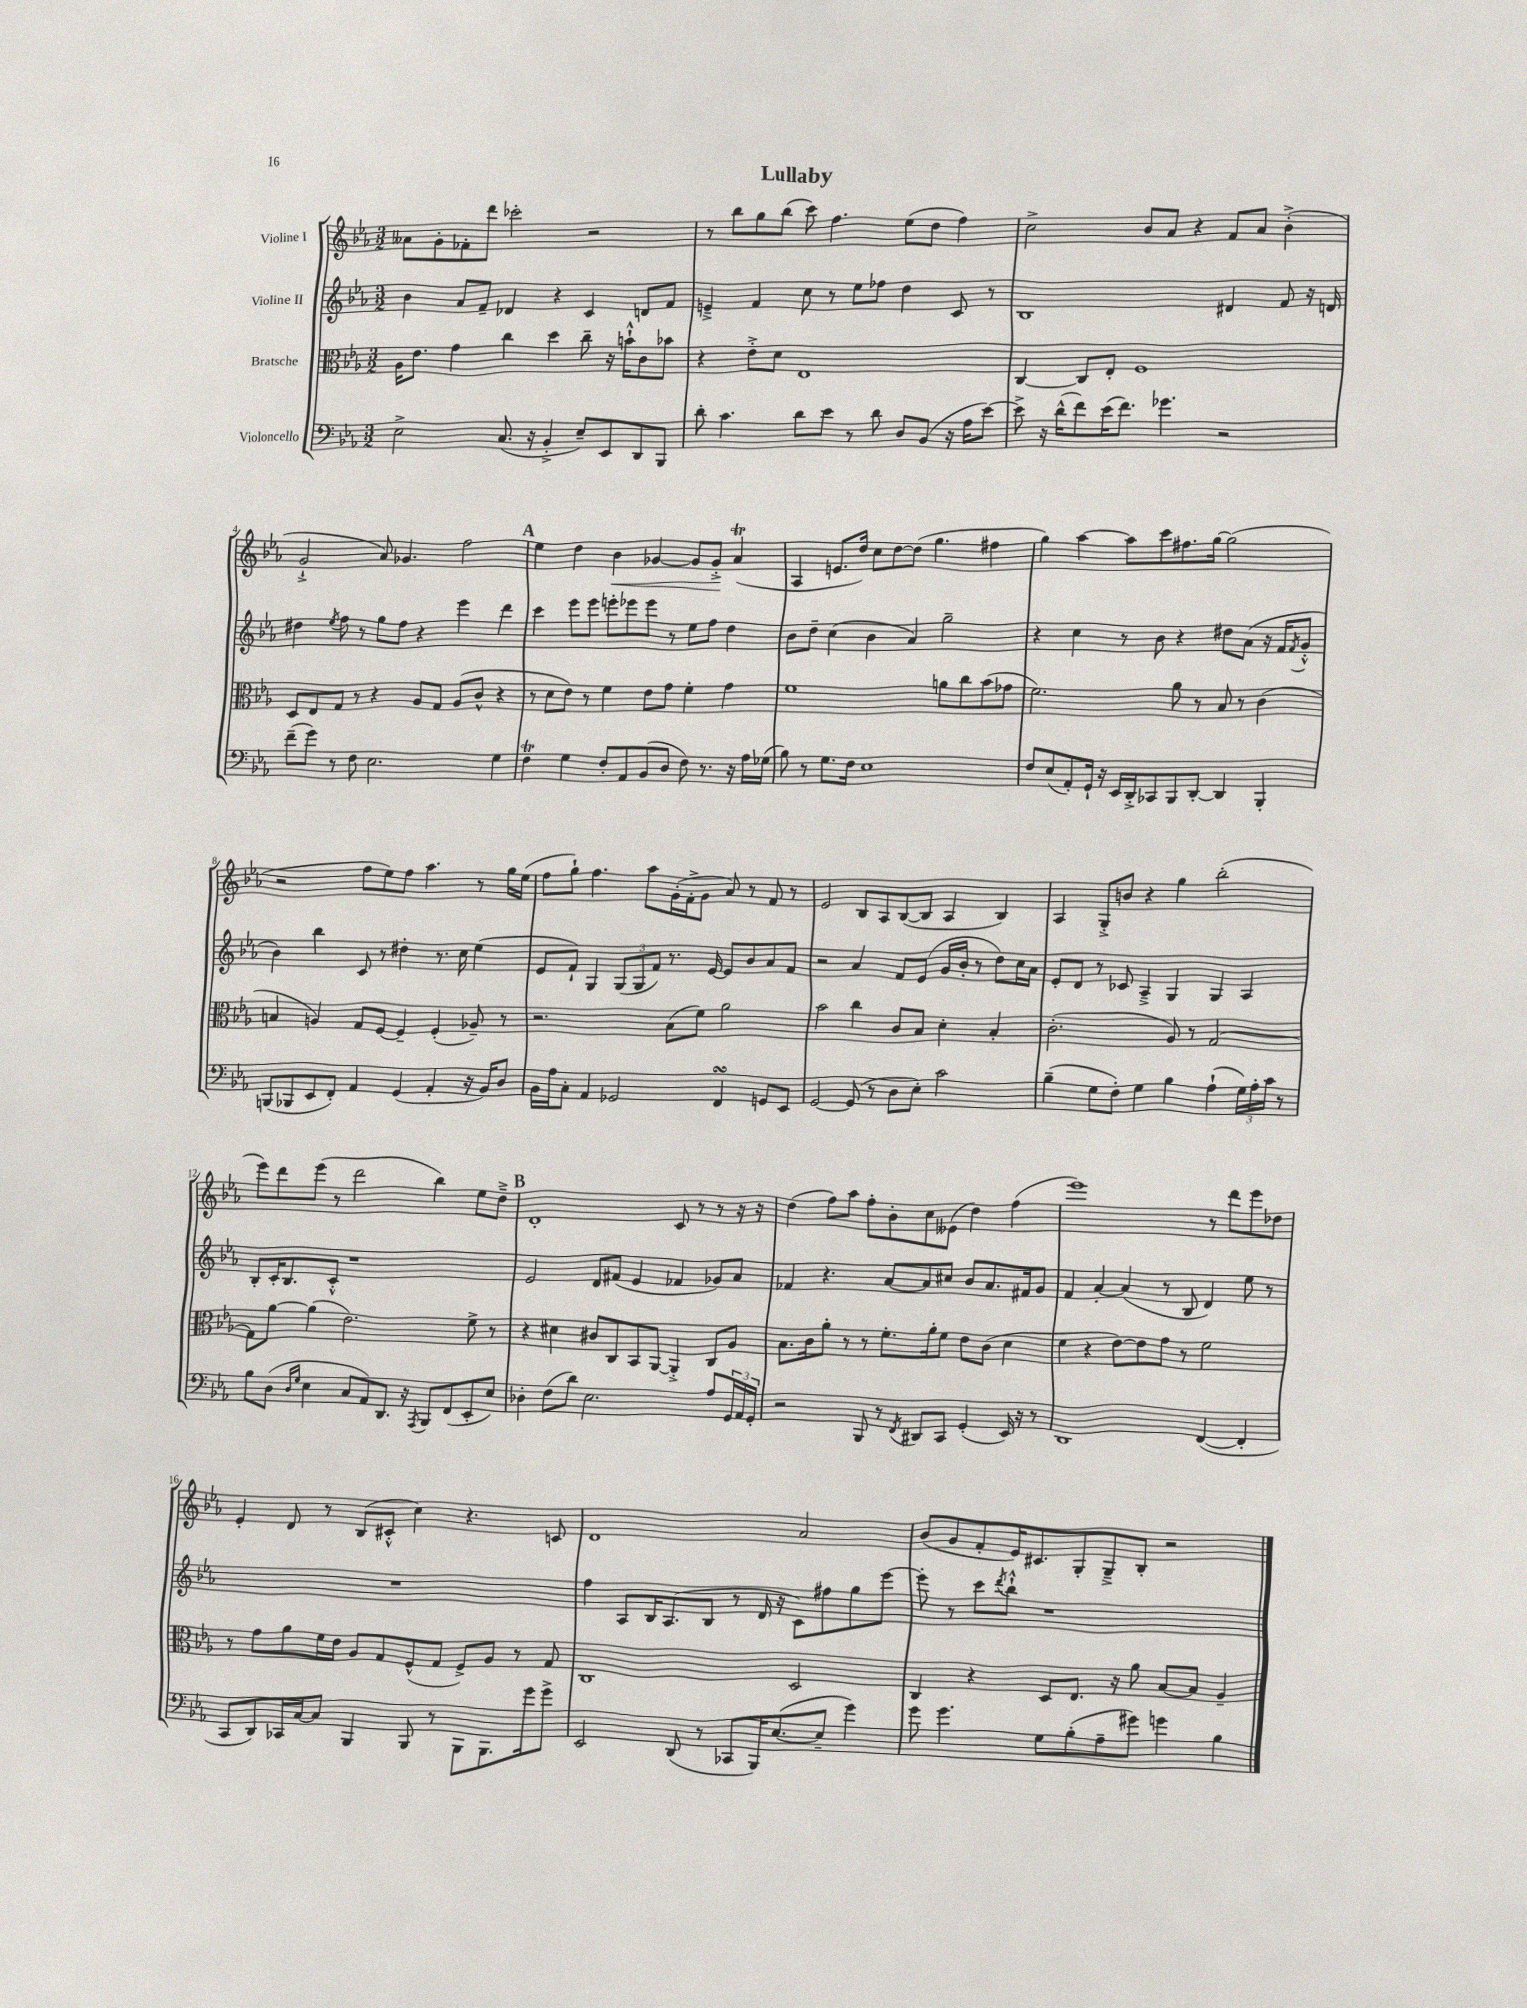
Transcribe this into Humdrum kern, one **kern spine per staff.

**kern	**kern	**kern	**kern
*staff4	*staff3	*staff2	*staff1
*clefF4	*clefC3	*clefG2	*clefG2
*k[b-e-a-]	*k[b-e-a-]	*k[b-e-a-]	*k[b-e-a-]
*M3/2	*M3/2	*M3/2	*M3/2
2E-^	16A-	4b-	8a--
.	8.e-	.	.
.	.	.	8g'
.	4g	8a-	8f-'
.	.	8f~	8ddd
(8.C	4cc	4d-	2ccc-'
16r	.	.	.
4BB-'^	4dd	4r	.
8E-~)	8cc~	4c	2r
8EE-	16r	.	.
.	16b`^^	.	.
8DD	8c	8d	.
8BBB-	8b-	8f	.
=	=	=	=
8d'	4r	4e~^	8r
4.c	.	.	8bb-
.	8e-'^	4f	8gg
.	8d	.	(8bb-
8d	1E-	8cc	8ccc)
8e-	.	8r	4.ff
8r	.	8ee-	.
8d	.	8ff-	.
8D	.	4dd	(8ee-
(8BB-	.	.	8dd
16r	.	8c	4ff)
16A-	.	.	.
[8e-)	.	8r	.
=	=	=	=
8e-^]	[4C	1B-	2cc^
16r	.	.	.
(16d^^	.	.	.
8f)	8C]	.	.
(16e-	8E-'	.	.
8.f)	.	.	.
.	1F	.	8b-
4.g-	.	.	8a-
.	.	.	4r
2r	.	4d#	8f
.	.	.	8a-
.	.	8f	(4b-'^
.	.	16r	.
.	.	16d	.
=	=	=	=
(8f~	8D	4dd#	2g`^
8g)	8E-	.	.
.	.	8qee-	.
8r	8G	8ff	.
8F	8r	8r	.
2.E-	4r	8gg	8a-)
.	.	8ff	4.g-
.	8A-	4r	.
.	8G	.	.
.	(8A-	4eee-	2ff
.	8c^^	.	.
4G	4r	4ddd	.
=	=	=	=
4F	8r	4ccc	4ee-
.	8d	.	.
4G	8e-)	8eee-	4dd
.	8r	8eee-	.
8F'	4f	8eee'	4b-
8AA-	.	8eee-	.
(8BB-	8e-	8eee-	[4g-
8D	8g	8r	.
8F)	4f'	8ee-	8g-]
8.r	.	8ff	8g-'^
.	4g	4dd	(4a-
16r	.	.	.
16A-	.	.	.
(16G-	.	.	.
=	=	=	=
8B-)	1f	8b-	4A-
8r	.	8dd~	.
8.G	.	(4cc	8.e
16F	.	.	16dd)
1E-	.	4b-	8cc
.	.	.	[8dd
.	.	4a-)	(8dd]
.	.	.	4.gg
.	8a	2gg~	.
.	8cc	.	.
.	(8b-	.	4ff#
.	8g-	.	.
=	=	=	=
8F	2.f)	4r	4gg)
(8E-	.	.	.
8AA-')	.	4cc	[4aa-
16GG`	.	.	.
16r	.	.	.
16EE-	.	8r	8aa-]
16DD'^	.	.	.
8CC-	.	8b-	8ccc
8BBB-	8a-	4r	8.ff#
[8DD'	8r	.	.
.	.	.	[16gg
4DD]	8B-	8dd#	(2gg]
.	8r	(8a-	.
4BBB-'	(4c	16r	.
.	.	16f	.
.	.	8qf	.
.	.	8g'^^	.
=	=	=	=
(8BBB	4B	4b-)	2r
8BBB-	.	.	.
8EE-	4A)	4bb-	.
8FF')	.	.	.
4AA-	8G	8c	8ff
.	[8F	8r	8ee-)
(4GG	4F~]	4dd#'	8ff
.	.	.	4.aa-
4AA-'	(4F'	8.r	.
.	.	16cc	.
16r	8A-~)	(4ee-	8r
16BB-)	.	.	.
8D	8r	.	16gg
.	.	.	(16ee-
=	=	=	=
16BB-	2.r	8e-	8ff
16A-	.	.	.
8C'	.	8f`)	8gg`)
4AA-	.	4G	4.ff
2GG-	.	(12G	.
.	.	12G	.
.	.	.	8aa-
.	.	12f)	.
.	(8B-	8.r	(16g'
.	.	.	16f'^
.	8f)	.	8g
.	.	[16e-	.
4FF	2a-	8e-]	8a-)
.	.	8b-	8r
8GG	.	8a-	8f
8EE-	.	8f	8r
=	=	=	=
[2GG	2b-	2r	2e-
(8GG]	4cc	4a-	8B-
8r	.	.	8A-
8D	8c	8f	([8B-
8E-')	8B-	(8e-	8B-]
2c	4d'	16g	4A-
.	.	16b-'	.
.	.	8r	.
.	4B-'	8dd)	4B-)
.	.	16cc	.
.	.	16a-	.
=	=	=	=
(4B-~	(2.c'	8e-'	4A-
.	.	8d	.
8G	.	8r	8G'^
8F')	.	8c-	8b
4G	.	4A-~^	4r
4B-	8A-)	4G	4gg
.	8r	.	.
(4A-`	[2G	4G	(2bb-'
24G)	.	4A-	.
24A-'	.	.	.
24c	.	.	.
8r	.	.	.
=	=	=	=
8B-	8G]	8B-'	8eee-)
(8D	[8a-	16c'	8ddd
.	.	8.B-	.
16qqD	.	.	.
16qqG	.	.	.
4E-	(4a-]	.	(8eee-
.	.	8c'^^	8r
8C	2.e-)	1r	2ddd
8AA-)	.	.	.
8.DD	.	.	.
16r	.	.	.
8qAAA-	.	.	.
8BBB-	.	.	4bb-)
(8FF	.	.	.
8EE-'	8f^	.	8ee-
8E-)	8r	.	8dd~^
=	=	=	=
4D-'	4r	2e-	1d'
(8F	4d#	.	.
8d)	.	.	.
2.E-	8c#	8d	.
.	8C	(8f#	.
.	8BB-	4e-	.
.	[8AA-	.	.
.	4AA-'^]	4f-	8c
.	.	.	8r
8A-	8C	8g-)	8r
24GG	8A-	8a-	16r
24AA-	.	.	.
.	.	.	16r
24GG'	.	.	.
=	=	=	=
2r	8.B-	4f-	(4dd
.	16c	.	.
.	8a-'	4.r	8ff)
.	8r	.	8aa-
8BBB-	8r	.	8ff'
8r	8.f'	[8a-	8b-'
8qFF	.	.	.
8DD#	.	8a-]	8cc
.	16a-'	.	.
8CC	8f	8cc#	(8e--
(4GG'	8e-	8b-	4dd)
.	(8c	8.a-	.
16EE-)	4d	.	(4ff
16r	.	16f#	.
8r	.	8g	.
=	=	=	=
1DD	4f	4f	1eee-)
.	4r	[4a-'	.
.	[8e-)	(4a-]	.
.	8e-]	.	.
.	8g	8r	.
.	8r	8B-	.
([4FF	2f	4d)	8r
.	.	.	8ddd
4FF']	.	8ee-	8eee-
.	.	8r	8dd-
=	=	=	=
8CC	8r	1.r	4e-'
8DD)	8g	.	.
16CC-	8a-	.	8d
[16C	.	.	.
8C]	16f	.	8r
.	16e-	.	.
4BBB-	8A-	.	(8B-
.	8G	.	8c#'^^
8BBB-	(8F^^	.	4cc)
8r	8G	.	.
8BBB-	8F^)	.	4.r
8.BBB-	8A-	.	.
.	8r	.	.
16g	.	.	.
8g^	8G	.	8c
=	=	=	=
2EE-	1C	4ff	1d
.	.	8A-	.
.	.	16B-	.
.	.	(8.A-	.
(8DD	.	.	.
8r	.	8B-	.
8CC-	.	8r	.
16BBB-)	.	16d	.
([8.E-	.	16r	.
.	2D	8c)	2a-
8E-~]	.	8ff#	.
4g)	.	8gg	.
.	.	[8eee-	.
=	=	=	=
8g	4C	8eee-']	(8b-
4.g	.	8r	8g
.	4r	8ccc	8f'
.	.	8qddd	.
.	.	8bb-`^^	16e-)
.	.	.	8.c#
8G	8D	1r	.
(8B-'	8.E-	.	8G'
8A-~	.	.	8G~^
.	16r	.	.
8g#)	8a-	.	8B-'
4g	[8B-	.	2r
.	8B-]	.	.
4B-	4A-~	.	.
==	==	==	==
*-	*-	*-	*-
